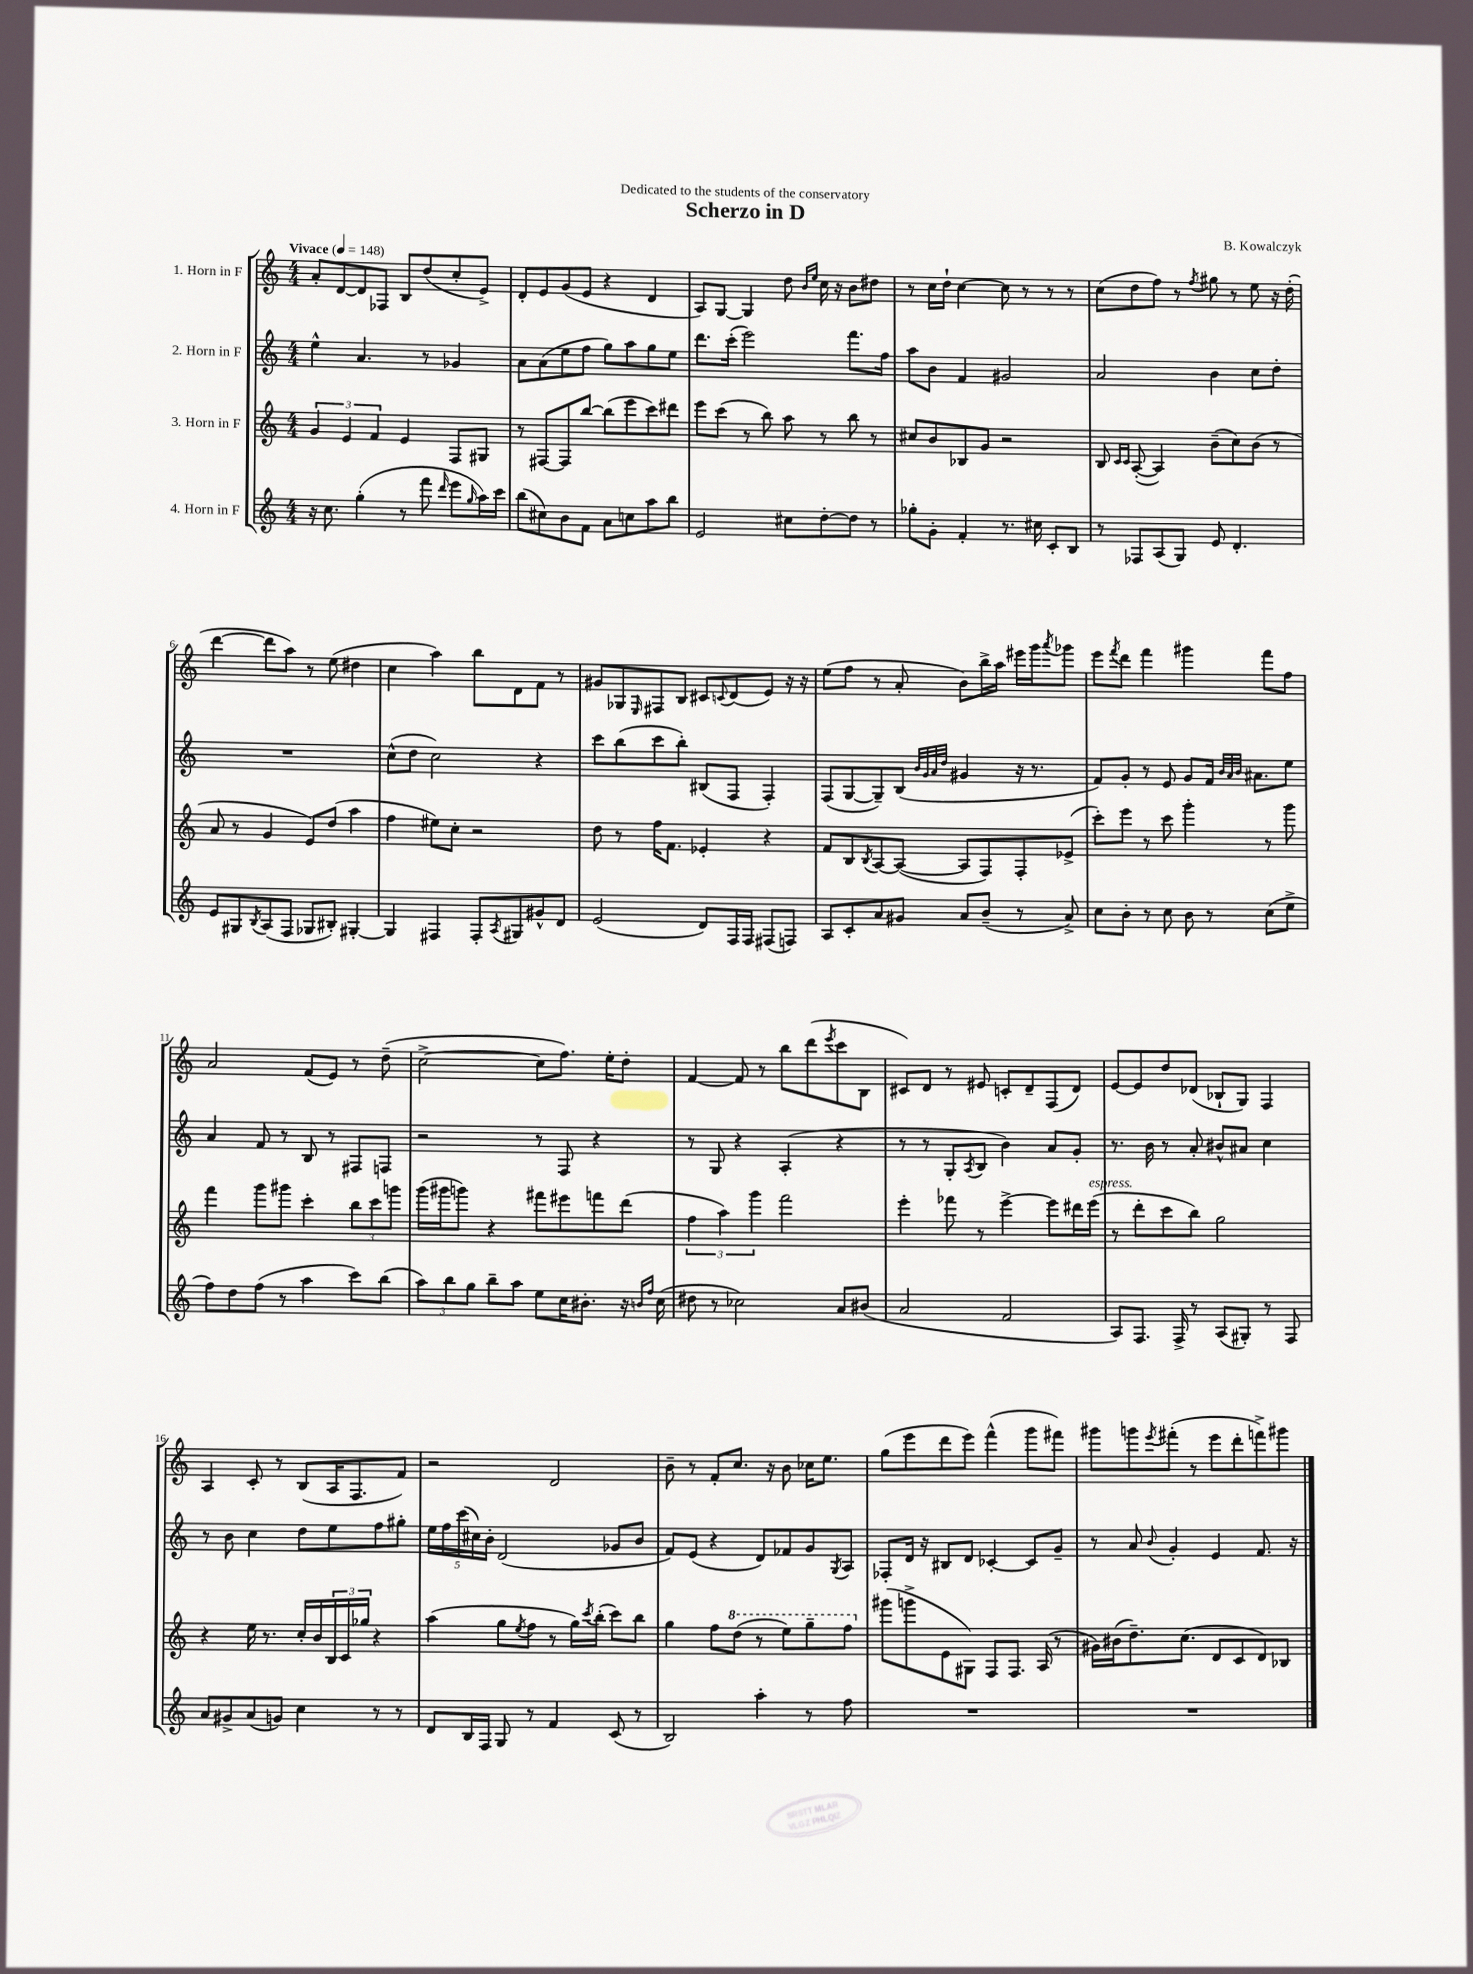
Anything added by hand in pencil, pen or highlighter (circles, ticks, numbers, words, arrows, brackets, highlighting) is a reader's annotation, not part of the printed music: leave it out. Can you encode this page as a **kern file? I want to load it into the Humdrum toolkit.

**kern	**kern	**kern	**kern
*part4	*part3	*part2	*part1
*staff4	*staff3	*staff2	*staff1
*I"4. Horn in F	*I"3. Horn in F	*I"2. Horn in F	*I"1. Horn in F
*clefG2	*clefG2	*clefG2	*clefG2
*k[]	*k[]	*k[]	*k[]
*M4/4	*M4/4	*M4/4	*M4/4
*MM148	*MM148	*MM148	*MM148
=1	=1	=1	=1
!	!	!	!LO:TX:a:B:t=Vivace
16r	6g/	4ee^^\	8a'/L
8.cc\	.	.	.
.	.	.	[8d/
.	6e/	.	.
(4gg'\	.	4.a/	8d/]
.	6f/	.	.
.	.	.	8F-X/J
8r	4e/	.	8B/L
8fff\	.	8r	(8dd/
16qqddd/	.	.	.
8eee\L	8F/L	4g-X/	8cc'/
16qqgg/	.	.	.
16aa\L)	8G#X/J	.	8e^/J)
16ccc\JJ	.	.	.
=2	=2	=2	=2
(8bb\L	8r	8a\L	8d'/L
8cc#X\)	[8F#X/L	(8a\	8e/
8b\	8F#/]	8ee\	(8g/
8f\J	[8bb/J	8ff\J	8e/J
8a\L	(8bb\L]	8gg\L)	4r
8ccn\	8eee\	8aa\	.
8aa\	8ccc\)	8gg\	4d/
8bb\J	8ddd#X\J	8ee\J	.
=3	=3	=3	=3
2e/	8eee\L	8.ddd\L	8A/L)
.	(8ccc\J	.	[8G/J
.	.	(16ccc'\Jk	.
.	8r	2eee\)	4G/]
.	8bb\)	.	.
8cc#X\L	8aa\	.	8dd\
.	.	.	16qqb/LL
.	.	.	16qqee/JJ
[8dd'\	8r	.	16cc\
.	.	.	16r
8dd\J]	8bb\	8.fff\L	8b\L
8r	8r	.	8dd#X\J
.	.	16ff\Jk	.
=4	=4	=4	=4
8gg-X'\L	8cc#X/L	8aa\L	8r
8g'\J	8b/	8b\J	16cc\LL
.	.	.	16dd`\JJ
4f'/	8B-X/	4f/	[4cc\
.	8g/J	.	.
8.r	2r	2g#X/	8cc\]
.	.	.	8r
16cc#X\	.	.	.
8c'/L	.	.	8r
8B/J	.	.	8r
=5	=5	=5	=5
8r	8B/	2a/	(8cc\L
.	16qqc/LL	.	.
.	16qqc/JJ	.	.
8F-X/L	([8A'/	.	8dd\
(8A/	4A/])	.	8ff\J)
8G/J)	.	.	8r
.	.	.	8qff/
8e/	(8b~\L	4b\	8gg#X\
4.d'/	8cc\)	.	8r
.	(8b\J	8cc\L	8ee\
.	8r	8dd'\J	16r
.	.	.	(16dd'\
!!LO:LB:g=z
=6	=6	=6	=6
8e/L	8a/	1r	[4ddd\
8G#X/	8r	.	.
8qB/	.	.	.
(8A/	4g/	.	8ddd\L]
8F/J	.	.	8aa\J)
8G-X/L	8e/L)	.	8r
8B#X'/J)	(8dd/J	.	(8ee\
[4G#X'/	4aa\	.	4dd#X\
=7	=7	=7	=7
4G#/]	4ff\	(8cc^^\L	4cc\
.	.	8dd\J	.
4F#X/	8ee#X\L)	2cc\)	4aa\)
.	8cc'\J	.	.
8F#'/L	2r	.	8bb\L
8qA/	.	.	.
8G#X/	.	.	8d\
8g#X^^/	.	4r	8f\J
8d/J	.	.	8r
=8	=8	=8	=8
(2e/	8dd\	8ccc\L	8g#X/L
.	8r	(8bb\	8G-X/
.	.	.	16qqE/
.	16ff\KL	8ccc\	8F#X/
.	8.f\J	.	.
.	.	8bb'\J)	8B/J
8d/L)	4e-X'/	(8B#X/L	8c#X/L
.	.	.	8qqcn/
16F/L	.	8F/J	(8d/
16F/JJ	.	.	.
(8F#X/L	4r	4F'/)	8e/J)
8Fn/J)	.	.	16r
.	.	.	16r
=9	=9	=9	=9
8A/L	8f/L	(8F/L	(8ee\L
8c'/	8B/	[8G/	8ff\J
.	8qB/	.	.
8a/	[8A/	8G~/])	8r
8g#X/J	(8A/J_	(8B/J	8a'/
.	.	32qqb/LLL	.
.	.	32qqg/	.
.	.	32qqa/	.
.	.	32qqdd/JJJ	.
8a/L	8A/L]	4g#X/	8b\L)
(8b~/J	8F/)	.	16bb^\L
.	.	.	16aa\JJ
8r	8F'/	16r	16eee#X\LL
.	.	8.r	16ggg\J
.	.	.	8qaaa/
8a^/)	(8e-X^/J	.	8ggg-X\J
=10	=10	=10	=10
8cc\L	8ccc'\L)	8f/L)	8eee\L
.	.	.	8qfff/
8b'\J	8eee\J	8g'/J	8ddd\J
8r	8r	8r	4fff\
8cc\	8ccc\	8e/	.
8b\	4ggg'\	8g/L	4ggg#X\
8r	.	16f/Jk	.
.	.	32qqb/LLL	.
.	.	32qqa/	.
.	.	32qqb/JJJ	.
.	.	8.a#X\L	.
(8cc\L	8r	.	8fff\L
8ee^\J	8ggg\	8ee\J	8ff\J
!!LO:LB:g=z
=11	=11	=11	=11
8ff\L)	4fff\	4a/	2a/
8dd\	.	.	.
(8ff\J	8ggg\L	8f/	.
8r	8ggg#X\J	8r	.
4aa\	4ccc'\	8B/	(8f/L
.	.	8r	8e/J)
8ccc\L)	12bb\L	8F#X/L	8r
.	12ccc\	.	.
(8bb\J	.	8Fn/J	(8dd~\
.	12gggn\J	.	.
=12	=12	=12	=12
12aa\L)	(16ggg\LL	2r	[2cc^\
.	16ggg#X\J	.	.
12bb\	.	.	.
.	8gggn\J)	.	.
12gg\J	.	.	.
8bb~\L	4r	.	.
8aa\J	.	.	.
8ee\L	8fff#X\L	8r	8cc\L]
16cc\K	8eee#X\	8F/	8.ff\J)
8.b#X'\J	.	.	.
.	8fffn\	4r	.
.	.	.	16ee'\KL
16r	(8ddd\J	.	8dd'\J
16qqbn/LL	.	.	.
16qqff/JJ	.	.	.
(16cc\	.	.	.
=13	=13	=13	=13
8dd#X\	6ff\	8r	[4f/
8r	.	8G/	.
.	6aa\)	.	.
2cc-X\)	.	4r	8f/]
.	6ggg\	.	.
.	.	.	8r
.	2fff\	(4A'/	8bb\L
.	.	.	(8ddd\
.	.	.	8qeee/
8a/L	.	4r	8ccc\
(8b#X/J	.	.	8B\J
=14	=14	=14	=14
2a/	4eee'\	8r	8c#X/L)
.	.	8r	8d/J
.	8fff-X\	8G'/L	8r
.	.	8qA/	.
.	8r	8B/J	8e#X/
2f/	[4eee^\	4b\)	8cn'/L
.	.	.	8d~/
.	8eee\L]	8a/L	(8F/
.	16ddd#X\L	8g'/J	8d/J)
!	!LO:TX:a:i:t=espress.	!	!
.	(16eee\JJ	.	.
=15	=15	=15	=15
8A/L)	8r	8.r	[8e/L
8.F/J	8ddd'\L	.	8e/]
.	.	16b\	.
.	8ccc\	8r	8dd/
16F^/	.	.	.
8r	8bb\J)	8a'/	(8d-X/J
(8A/L	2gg\	8b#X^^/L	8B-X`/L
8G#X'/J)	.	8a#X/J	8G/J)
8r	.	4cc\	4F/
8F/	.	.	.
!!LO:LB:g=z
=16	=16	=16	=16
8a/L	4r	8r	4A/
8g#X^/	.	8b\	.
(8a/	16ee\	4cc\	8c'/
.	8.r	.	.
8gn/J)	.	.	8r
4cc\	16cc'/LL	8dd\L	(8B/L
.	16b/	.	.
.	24B/	8ee\	16A/K
.	24c/	.	.
.	.	.	8.F/
.	24gg-X/JJ	.	.
8r	4r	8ff\	.
8r	.	8gg#X'\J	8f/J)
=17	=17	=17	=17
8d/L	(4aa\	20ee\LL	2r
.	.	20ff\	.
.	.	(20ccc\	.
16B/L	.	.	.
.	.	20cc#X\)	.
16F/JJ	.	.	.
.	.	20b'\JJ	.
8G/	8gg\L	(2d/	.
.	8qee/	.	.
8r	8ff\J	.	.
4f/	8r	.	2d/
.	16gg\LL)	.	.
.	8qccc/	.	.
.	(16bb'\JJ	.	.
(8c/	8ccc\L)	8g-X/L	.
8r	8bb\J	8b/J	.
=18	=18	=18	=18
2B/)	4gg\	8f/L)	8b~\
.	.	(8e/J	8r
.	8ff\L	4r	8f'/L
*	*8va	*	*
.	(8ddd\J	.	8.cc/J
4aa'\	8r	8d/L)	.
.	.	.	16r
.	8eee\L)	8f-X/	8b\
8r	8ggg~\	8g/	16cc-X\KL
.	.	.	8.ee\J
.	.	8qG/	.
8ff\	8fff\J	8A/J	.
=19	=19	=19	=19
*	*X8va	*	*
1r	(8ggg#X\L	8F-X'/L	(8gg\L
.	8gggn^\	16d/Jk	8eee\
.	.	16r	.
.	8e\	8B#X/L	8ddd\
.	8G#X\J)	8d/J	8eee\J)
.	8F/L	[4c-X'/	(4fff^^\
.	8.F/J	.	.
.	.	8c-/L]	8ggg\L
.	(16A/	.	.
.	8r	8g~/J	8fff#X\J)
=20	=20	=20	=20
1r	16g#X\LL)	8r	8ggg#X\L
.	(16b#X\J	.	.
.	8.dd~\)	8a/	8gggn\
.	.	8qqb/	8qeee/
.	.	4g'/	(8fff#X'\J
.	(8.cc\J	.	.
.	.	.	8r
.	8d/L	4e/	8eee\L
.	8c/	.	8ddd'\
.	8d/)	8.f/	8fffn^\)
.	8B-X/J	.	8ggg#X\J
.	.	16r	.
==	==	==	==
*-	*-	*-	*-
